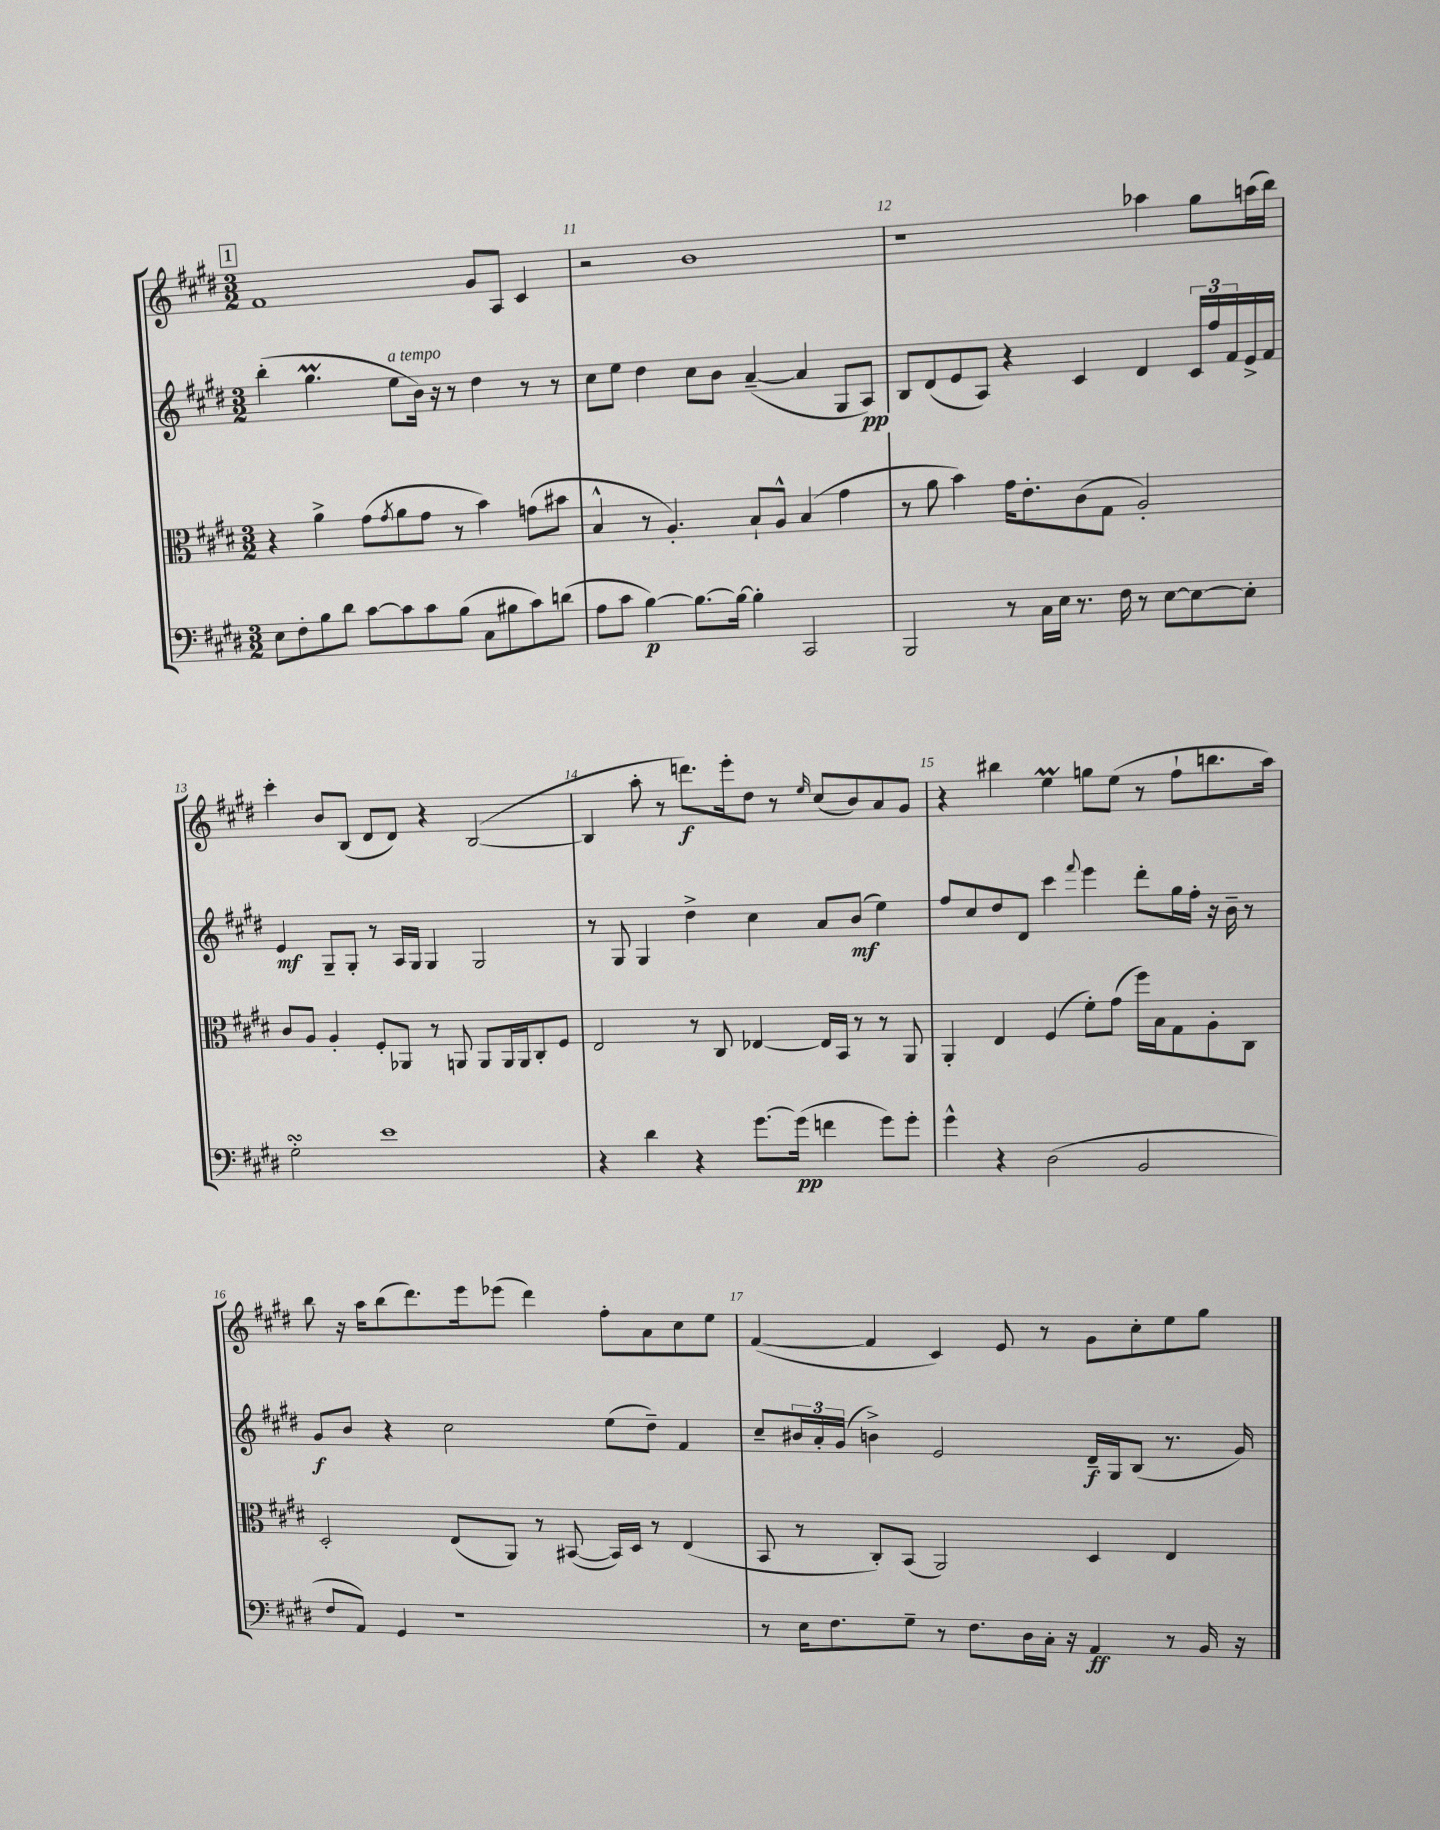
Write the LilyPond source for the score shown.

<<
\new StaffGroup <<
\new Staff = "s0" {
    \clef treble \key e \major \numericTimeSignature \time 3/2
    \mark \markup { \box "1" } fis'1 gis'8 a8 cis'4 |
    r2 b'1 |
    r1 aes''4 gis''8 a''16( b''16) |
    cis'''4-. b'8 b8( dis'8 dis'8) r4 b2~( |
    b4 a''8-. r8 d'''8.\f) e'''16-. dis''8 r8 \grace { e''16 } cis''8( b'8) a'8 gis'8 |
    r4 bis''4 e''4\prall g''8 e''8( r8 fis''8-! b''8. a''16) |
    b''8 r16 a''16 b''8( dis'''8.) e'''16 ees'''8( dis'''4) fis''8-. a'8 cis''8 e''8 |
    fis'4~( fis'4 cis'4) e'8 r8 gis'8 cis''8-. e''8 gis''8 \bar "|." |
}
\new Staff = "s1" {
    \clef treble \key e \major \numericTimeSignature \time 3/2
    \mark \markup { \box "1" } b''4-.( gis''4.\prall e''8^\markup { \italic "a tempo" } b'16) r16 r8 dis''4 r8 r8 |
    cis''8 e''8 dis''4 cis''8 b'8 a'4~--( a'4 gis8 a8\pp) |
    b8 dis'8( e'8 a8) r4 cis'4 dis'4 \tuplet 3/2 { cis'16 fis''16 fis'16 } e'16-> fis'16 |
    e'4\mf gis8-- gis8-. r8 a16 gis16 gis4 gis2 |
    r8 gis8 gis4 dis''4-> cis''4 a'8 b'8\mf( e''4) |
    fis''8 cis''8 dis''8 dis'8 cis'''4 \appoggiatura { fis'''8 } e'''4 dis'''8-. gis''16 fis''16-. r16 b'16-- r8 |
    gis'8\f b'8 r4 cis''2 e''8( dis''8--) fis'4 |
    cis''8-- \tuplet 3/2 { bis'16 a'16-. gis'16( } b'4->) e'2 dis'16--\f gis16 b8( r8. gis'16) \bar "|." |
}
\new Staff = "s2" {
    \clef alto \key e \major \numericTimeSignature \time 3/2
    \mark \markup { \box "1" } r4 a'4-> gis'8( \acciaccatura { gis'8 } a'8 gis'8 r8 b'4) g'8( bis'8 |
    b4-^ r8 a4.-.) b8-! a8-^ b4( gis'4 |
    r8 a'8 b'4) gis'16 e'8.-. cis'8( gis8 a2-.) |
    cis'8 a8 a4-. fis8-. aes,8 r8 a,8 a,8 a,16 a,16 cis8-. fis8 |
    e2 r8 cis8 ees4~ ees16 b,16 r8 r8 a,8 |
    a,4-. e4 fis4( fis'8-.) gis'8( fis''16) b16 gis8 a8-. cis8 |
    dis2-. e8( a,8) r8 bis,8~( bis,16) dis16 r8 e4( |
    b,8 r8 cis8-.) b,8( a,2) dis4 e4 \bar "|." |
}
\new Staff = "s3" {
    \clef bass \key e \major \numericTimeSignature \time 3/2
    \mark \markup { \box "1" } e8 fis8-. b8 dis'8 cis'8~ cis'8 cis'8 b8( cis8 bis8 cis'8) d'8( |
    a8 cis'8 b4~\p) b8.~ b16~ b4-. cis,2 |
    b,,2 r8 cis16 e16 r8. fis16 r8 e8~ e8~ e8-. |
    gis2-.\turn e'1 |
    r4 dis'4 r4 gis'8.~ gis'16\pp( f'4 gis'8) gis'8-. |
    gis'4-^ r4 dis2( b,2 |
    fis8 a,8) gis,4 r1 |
    r8 e16 fis8. gis8-- r8 fis8. dis16 cis16-. r16 a,4\ff r8 b,16 r16 \bar "|." |
}
>>
>>
\layout { \context { \Score currentBarNumber = #10 \override BarNumber.break-visibility = ##(#f #t #t) barNumberVisibility = #all-bar-numbers-visible } }
